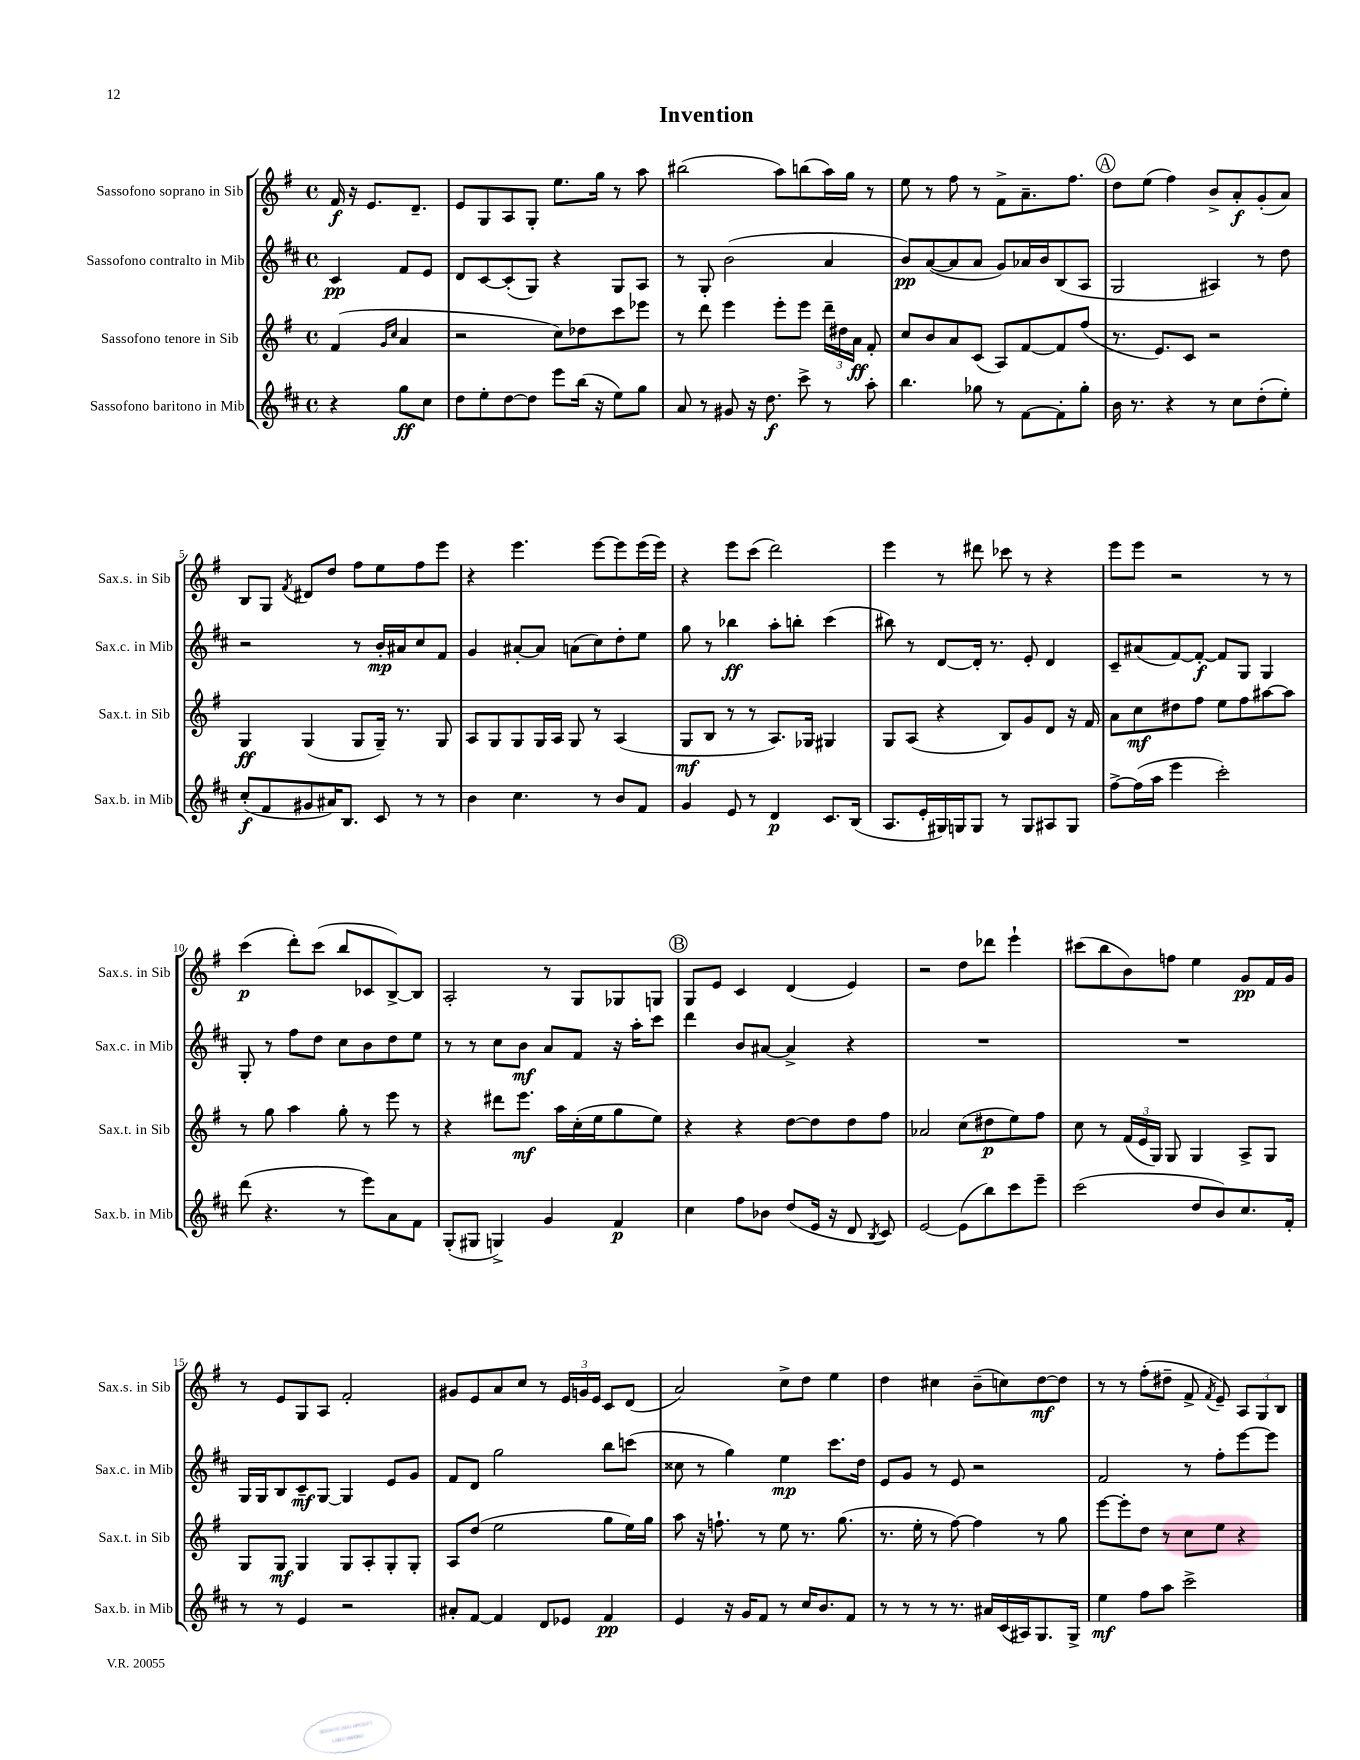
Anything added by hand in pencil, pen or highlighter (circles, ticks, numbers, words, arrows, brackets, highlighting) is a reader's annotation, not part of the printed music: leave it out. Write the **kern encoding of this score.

**kern	**kern	**kern	**kern
*staff4	*staff3	*staff2	*staff1
*clefG2	*clefG2	*clefG2	*clefG2
*k[f#c#]	*k[f#]	*k[f#c#]	*k[f#]
*M4/4	*M4/4	*M4/4	*M4/4
*met(c)	*met(c)	*met(c)	*met(c)
4r	(4f#/	4c#/	16f#/
.	.	.	16r
.	.	.	8.e/L
.	16qqg/LL	.	.
.	16qqcc/JJ	.	.
8gg\L	4a/	8f#/L	.
.	.	.	8.d~/J
8cc#\J	.	8e/J	.
=	=	=	=
8dd\L	2r	8d/L	8e/L
8ee'\	.	[8c#/	8G/
[8dd\	.	(8c#'/]	8A/
8dd\]J	.	8G/J)	8G'/J
8eee\L	8cc\L)	4r	8.ee\L
(16bb\Jk	8dd-\	.	.
16r	.	.	16gg\Jk
8ee\L)	8ccc\	8G/L	8r
8gg\J	8eee-\J	8A/J	8aa\
=	=	=	=
8a/	8r	8r	(2bb#\
8r	8ddd\	8G'/	.
8g#/	4eee\	(2b\	.
16r	.	.	.
8.dd\	.	.	.
.	8eee'\L	.	8aa\L)
8ccc#^\	8eee\J	.	(8bb\
8r	24ddd~\LL	4a/	16aa\L)
.	24dd#\	.	.
.	.	.	16gg\JJ
.	24a\JJ	.	.
8aa'\	8f#'/	.	8r
=	=	=	=
4.bb\	8cc/L	8b/L)	8ee\
.	8b/	([8a/	8r
.	8a/	8a/]	8ff#\
8gg-\	(8c/J	8a/J	8r
8r	8A/L)	8g/L)	8f#^\L
[8f#\L	[8f#/	16a-/L	8.a~\
.	.	16b/J	.
8f#'\]	8f#/]	(8B/	.
.	.	.	8.ff#\J
8gg-'\J	(8ff#/J	8A/J	.
=	=	=	=
16b\	8.r	2G/	8dd\L
8.r	.	.	.
.	.	.	(8ee\J
.	8.e/L)	.	.
4r	.	.	4ff#\)
.	8c/J	.	.
8r	2r	4A#/)	8b^/L
8cc#\L	.	.	8a'/
(8dd'\	.	8r	(8g'/
8ee'\J)	.	8dd\	8a/J)
=	=	=	=
(8cc#'/L	4G/	2r	8B/L
8f#/	.	.	8G/J
.	.	.	8qf#/
8g#/	(4G/	.	8d#/L
16a#/K)	.	.	8dd/J
8.B/J	.	.	.
.	8G/L	8r	8ff#\L
8c#/	16G~/Jk)	16b'/LL	8ee\
.	8.r	16a#/J	.
8r	.	8cc#/	8ff#\
8r	8G/	8f#/J	8eee\J
=	=	=	=
4b\	8A/L	4g/	4r
.	8G/	.	.
4.cc#\	8G/	[8a#'/L	4.eee\
.	16G/L	8a#/]J	.
.	16A/JJ	.	.
.	8G/	(8a\L	.
8r	8r	8cc#\)	[8eee\L
8b/L	(4A/	8dd'\	8eee\]
8f#/J	.	8ee\J	(16eee\L
.	.	.	16eee\JJ)
=	=	=	=
4g/	8G/L	8gg\	4r
.	8B/J	8r	.
8e/	8r	4bb-\	8eee\L
8r	8r	.	(8ccc\J
4d/	8.A/L)	8aa'\L	2ddd\)
.	.	8bb'\J	.
.	16G-/Jk	.	.
8.c#/L	4G#/	(4ccc#\	.
(16B/Jk	.	.	.
=	=	=	=
8.A/L	8G/L	8bb#\)	4eee\
.	(8A/J	8r	.
16e'/L	.	.	.
16G#/)	4r	[8d/L	8r
16G/J	.	.	.
8G/J	.	16d'/]Jk	8ddd#\
.	.	8.r	.
8r	8B/L)	.	8ccc-\
8G/L	8g/	8e'/	8r
8A#/	8d/J	4d/	4r
8G/J	16r	.	.
.	16f#/	.	.
=	=	=	=
[8ff#^\L	8a\L	8c#~/L	8eee\L
(16ff#\]L	8cc\	(8a#/	8eee\J
16aa\JJ	.	.	.
4eee\	8dd#\	[8f#/)	2r
.	8ff#\J	8f#'/_J	.
2ccc#'\)	8ee\L	8f#/]L	.
.	8ff#\	8G/J	.
.	[8aa#\	4G/	8r
.	8aa#\]J	.	8r
=	=	=	=
(8ddd\	8r	8G'/	(4ccc\
4.r	8gg\	8r	.
.	4aa\	8ff#\L	8ddd'\L)
.	.	8dd\J	(8ccc\J
8r	8gg'\	8cc#\L	8bb/L
8eee\L)	8r	8b\	8c-/
8a\	8eee\	8dd\	[8B^/)
8f#\J	8r	8ee\J	8B/]J
=	=	=	=
(8G'/L	4r	8r	2A'/
8G#/J	.	8r	.
4G^/)	8ddd#\L	8cc#\L	.
.	8.eee\J	8b\J	.
4g/	.	8a/L	8r
.	16aa\LL	.	.
.	(16cc'\	8f#/J	8G/L
.	16ee\J	.	.
4f#/	8gg\	16r	8G-/
.	.	16aa'\LK	.
.	8ee\J)	8ccc#\J	8G/J
=	=	=	=
4cc#\	4r	4ddd\	8G/L
.	.	.	8e/J
8ff#\L	4r	8b/L	4c/
8b-\J	.	[8a#/J	.
(8dd/L	[8dd\L	4a#^/]	(4d/
16e/Jk	8dd\]	.	.
16r	.	.	.
8d/	8dd\	4r	4e/)
8qB/	.	.	.
8c#/)	8ff#\J	.	.
=	=	=	=
[2e/	2a-/	1r	2r
(8e\]L	(8cc\L	.	8dd\L
8bb\)	8dd#\	.	8ddd-\J
8ccc#\	8ee\)	.	4eee`\
8eee~\J	8ff#\J	.	.
=	=	=	=
(2ccc#\	8cc\	1r	(8ccc#\L
.	8r	.	8bb\
.	(24f#/LL	.	8b\)
.	24e/	.	.
.	24G/JJ)	.	.
.	8G/	.	8ff\J
8dd/L	4G/	.	4ee\
8b/)	.	.	.
8.cc#/	8A^/L	.	8g/L
.	8G/J	.	16f#/L
16f#'/Jk	.	.	16g/JJ
=	=	=	=
8r	8G/L	16G/LL	8r
.	.	16G/J	.
8r	8G/J	8B/	8e/L
4e/	4G/	8c#~/	8G/
.	.	[8G/J	8A/J
2r	8G/L	4G/]	2f#'/
.	8A'/	.	.
.	8G'/	8e/L	.
.	8G'/J	8g/J	.
=	=	=	=
8a#'/L	8A/L	8f#/L	8g#/L
[8f#/J	(8dd/J	8d/J	8e/
4f#/]	2ee\	2gg\	8a/
.	.	.	8cc/J
8d/L	.	.	8r
8e-/J	.	.	24e/LL
.	.	.	24g/
.	.	.	24e/JJ
4f#/	8gg\L	8bb\L	8c/L
.	16ee\L)	(8ccc\J	(8d/J
.	16gg\JJ	.	.
=	=	=	=
4e/	8aa\	8cc##\	2a/)
.	16r	8r	.
.	8.ff`\	.	.
16r	.	4gg\)	.
16g/LK	.	.	.
8f#/J	8r	.	.
8r	8ee\	4ee\	8cc^\L
16cc#/LK	8.r	.	8dd\J
8.b/	.	.	.
.	.	8.ccc#\L	4ee\
.	(8.gg\	.	.
8f#/J	.	.	.
.	.	16dd\Jk	.
=	=	=	=
8r	8.r	8e/L	4dd\
8r	.	8g/J	.
.	16ee'\	.	.
8r	8r	8r	4cc#\
8.r	[8ff#\)	8e/	.
.	4ff#\]	2r	(8b~\L
16a#/LL	.	.	.
(16c#/	.	.	8cc\)
16A#/J)	.	.	.
8.G/	8r	.	[8dd\
.	8gg\	.	8dd\]J
16G^/Jk	.	.	.
=	=	=	=
4ee\	[8eee\L	2f#/	8r
.	8eee'\]	.	8r
8ff#\L	8dd\J	.	(8ff#'\L
8aa\J	8r	.	8dd#~\J
2ccc#^\	8cc\L	8r	8f#^/
.	.	.	8qf#/
.	8ee\J	8ff#'\L	8e~/)
.	4r	[8eee\	12A/L
.	.	.	12G/
.	.	8eee\]J	.
.	.	.	12B/J
==	==	==	==
*-	*-	*-	*-
